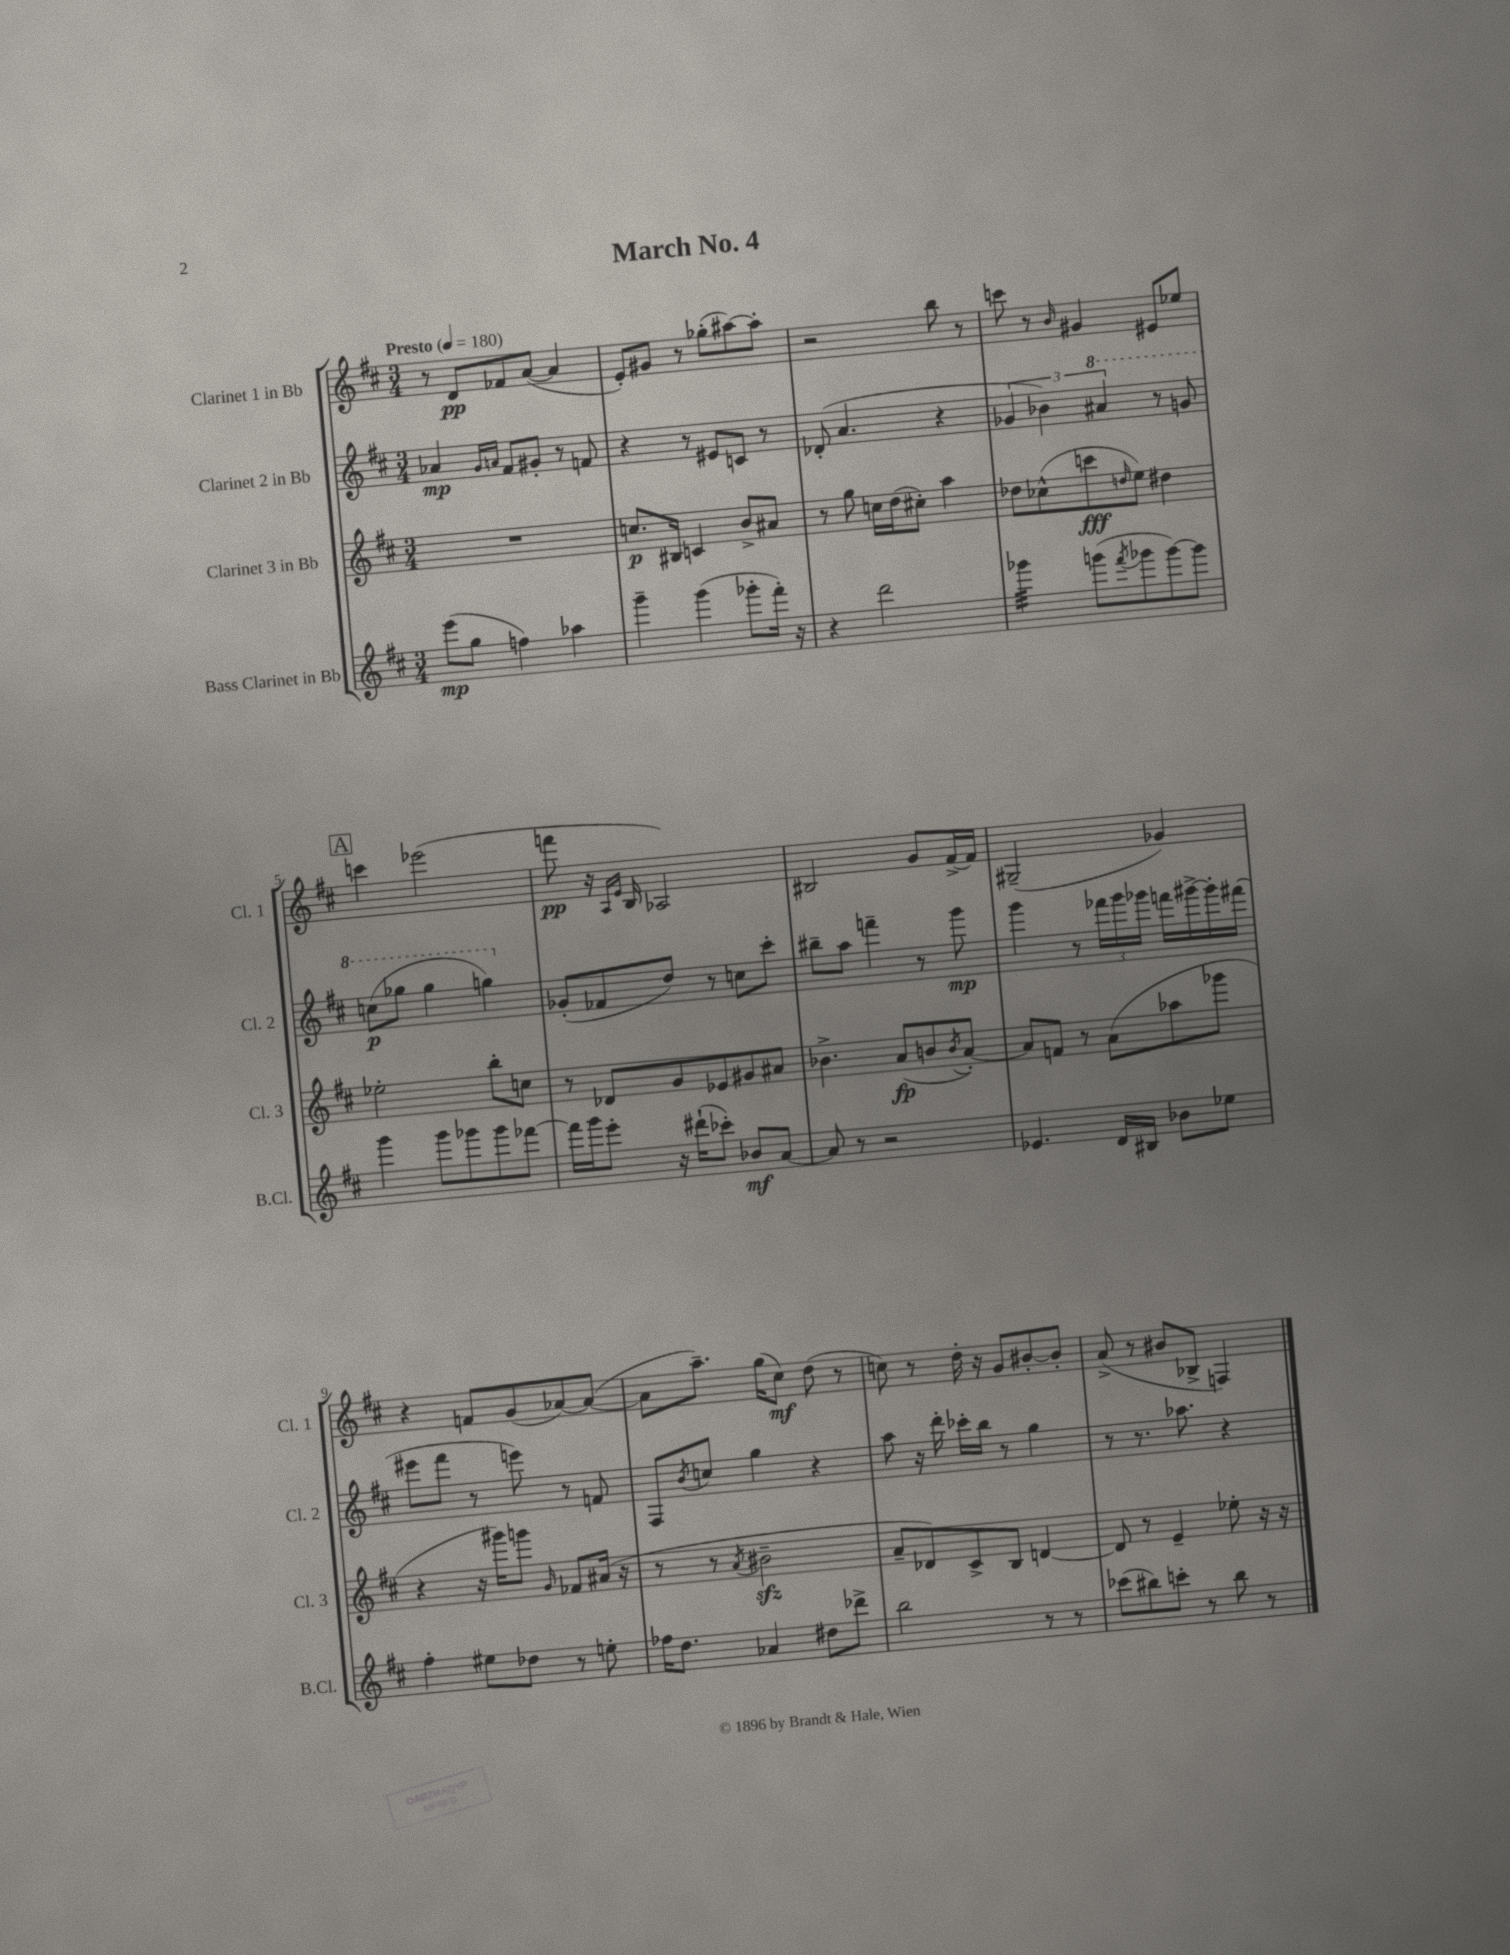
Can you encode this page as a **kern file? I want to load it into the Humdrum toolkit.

**kern	**kern	**kern	**kern
*staff4	*staff3	*staff2	*staff1
*clefG2	*clefG2	*clefG2	*clefG2
*k[f#c#]	*k[f#c#]	*k[f#c#]	*k[f#c#]
*M3/4	*M3/4	*M3/4	*M3/4
*MM180	*MM180	*MM180	*MM180
(8eee	2.r	4a-	8r
8gg	.	.	8d
.	.	16qqg	.
.	.	16qqa	.
4ff)	.	8f#	8f-
.	.	8g#'	([8a
4aa-	.	8r	4a]
.	.	8f	.
=	=	=	=
4ggg~	8.cc	4r	8e')
.	.	.	8g#
.	16B#	.	.
(4ggg	4c	8r	8r
.	.	8e#	(8gg-'
8ggg-'	8b^	8c	[8aa#)
16fff#')	8a#	8r	8aa#']
16r	.	.	.
=	=	=	=
4r	8r	(8d-'	2r
.	8gg	4.a	.
2ddd	16cc	.	.
.	(16dd	.	.
.	8cc#')	.	.
.	4aa	4r	8bb
.	.	.	8r
=	=	=	=
4ggg-	8dd-	6g-	8ccc
.	(8cc-^^	.	8r
.	.	6b-)	.
.	.	.	16qqb
(8ggg	8ccc	.	4g#
.	.	6aa#	.
8qfff#	16qqdd	.	.
8ggg-	8ee)	.	.
[8ggg-)	4dd#	8r	8e#
8ggg-]	.	8gg	8ee-
=	=	=	=
4ggg	2ee-'	(8ccc	4ccc
.	.	8ggg-	.
8ggg	.	4ggg-	(2eee-
8ggg-	.	.	.
8ggg-	8bb'	4ggg)	.
[8fff-	8cc	.	.
=	=	=	=
16fff-]	8r	(8g-'	8fff
16ggg	.	.	.
8eee'	8d-	8f-	16r
.	.	.	16qqA
.	.	.	16qqe
.	.	.	16B
16r	8g	8dd)	2A-)
(16ddd#`	.	.	.
8ccc-')	8e-	8r	.
8b-	8g#	8cc	.
[8a	8a#	8ccc#'	.
=	=	=	=
8a]	4.b-^	8bb#~	2B#
8r	.	8aa	.
2r	.	4fff~	.
.	(8a	.	.
.	8b	8r	8g
.	8qb	.	.
.	[8a')	8ggg	[16f#^
.	.	.	16f#]
=	=	=	=
4.e-	8a]	4ggg	(2G#~
.	8f	.	.
.	8r	8r	.
16d	(8a	24fff-	.
.	.	24ggg	.
16B#	.	.	.
.	.	24ggg-	.
8b-	8aa-	16fff	4g-)
.	.	[16ggg#^	.
8ee-	8ggg-	16ggg#']	.
.	.	(16fff#	.
=	=	=	=
4ff#'	4r	8eee#	4r
.	.	8fff#	.
8ee#	16r	8r	8f
.	16ggg#)	.	.
8dd-	8ggg	8eee)	(8g
.	16qqg	.	.
8r	8f-	8r	[8a-)
8ee'	(16a#	8f	(8a-_
.	16r	.	.
=	=	=	=
16ff-	8r	8F#	8a-]
8.dd	.	.	.
.	.	8qb	.
.	8r	8cc	8.aa~)
.	8qa	.	.
4a-	2b#~	4gg	.
.	.	.	(16gg
.	.	.	8cc#)
8dd#	.	4r	(8dd
8ddd-^	.	.	8r
=	=	=	=
2bb	8a~	8aa	8cc)
.	8d-)	16r	8r
.	.	16ddd'	.
.	8c#^	16ccc-'	16dd'
.	.	16bb	16r
.	8B	8r	8g
8r	[4d	4gg	[8b#'
8r	.	.	8b#']
=	=	=	=
(8ccc-	8d]	8r	(8a^
8bb#)	8r	8.r	8r
8ccc'	4e~	.	8b#
.	.	8.aa-	.
8r	.	.	8B-^
8bb#	8ee-'	4r	4F)
8r	16r	.	.
.	16r	.	.
==	==	==	==
*-	*-	*-	*-
